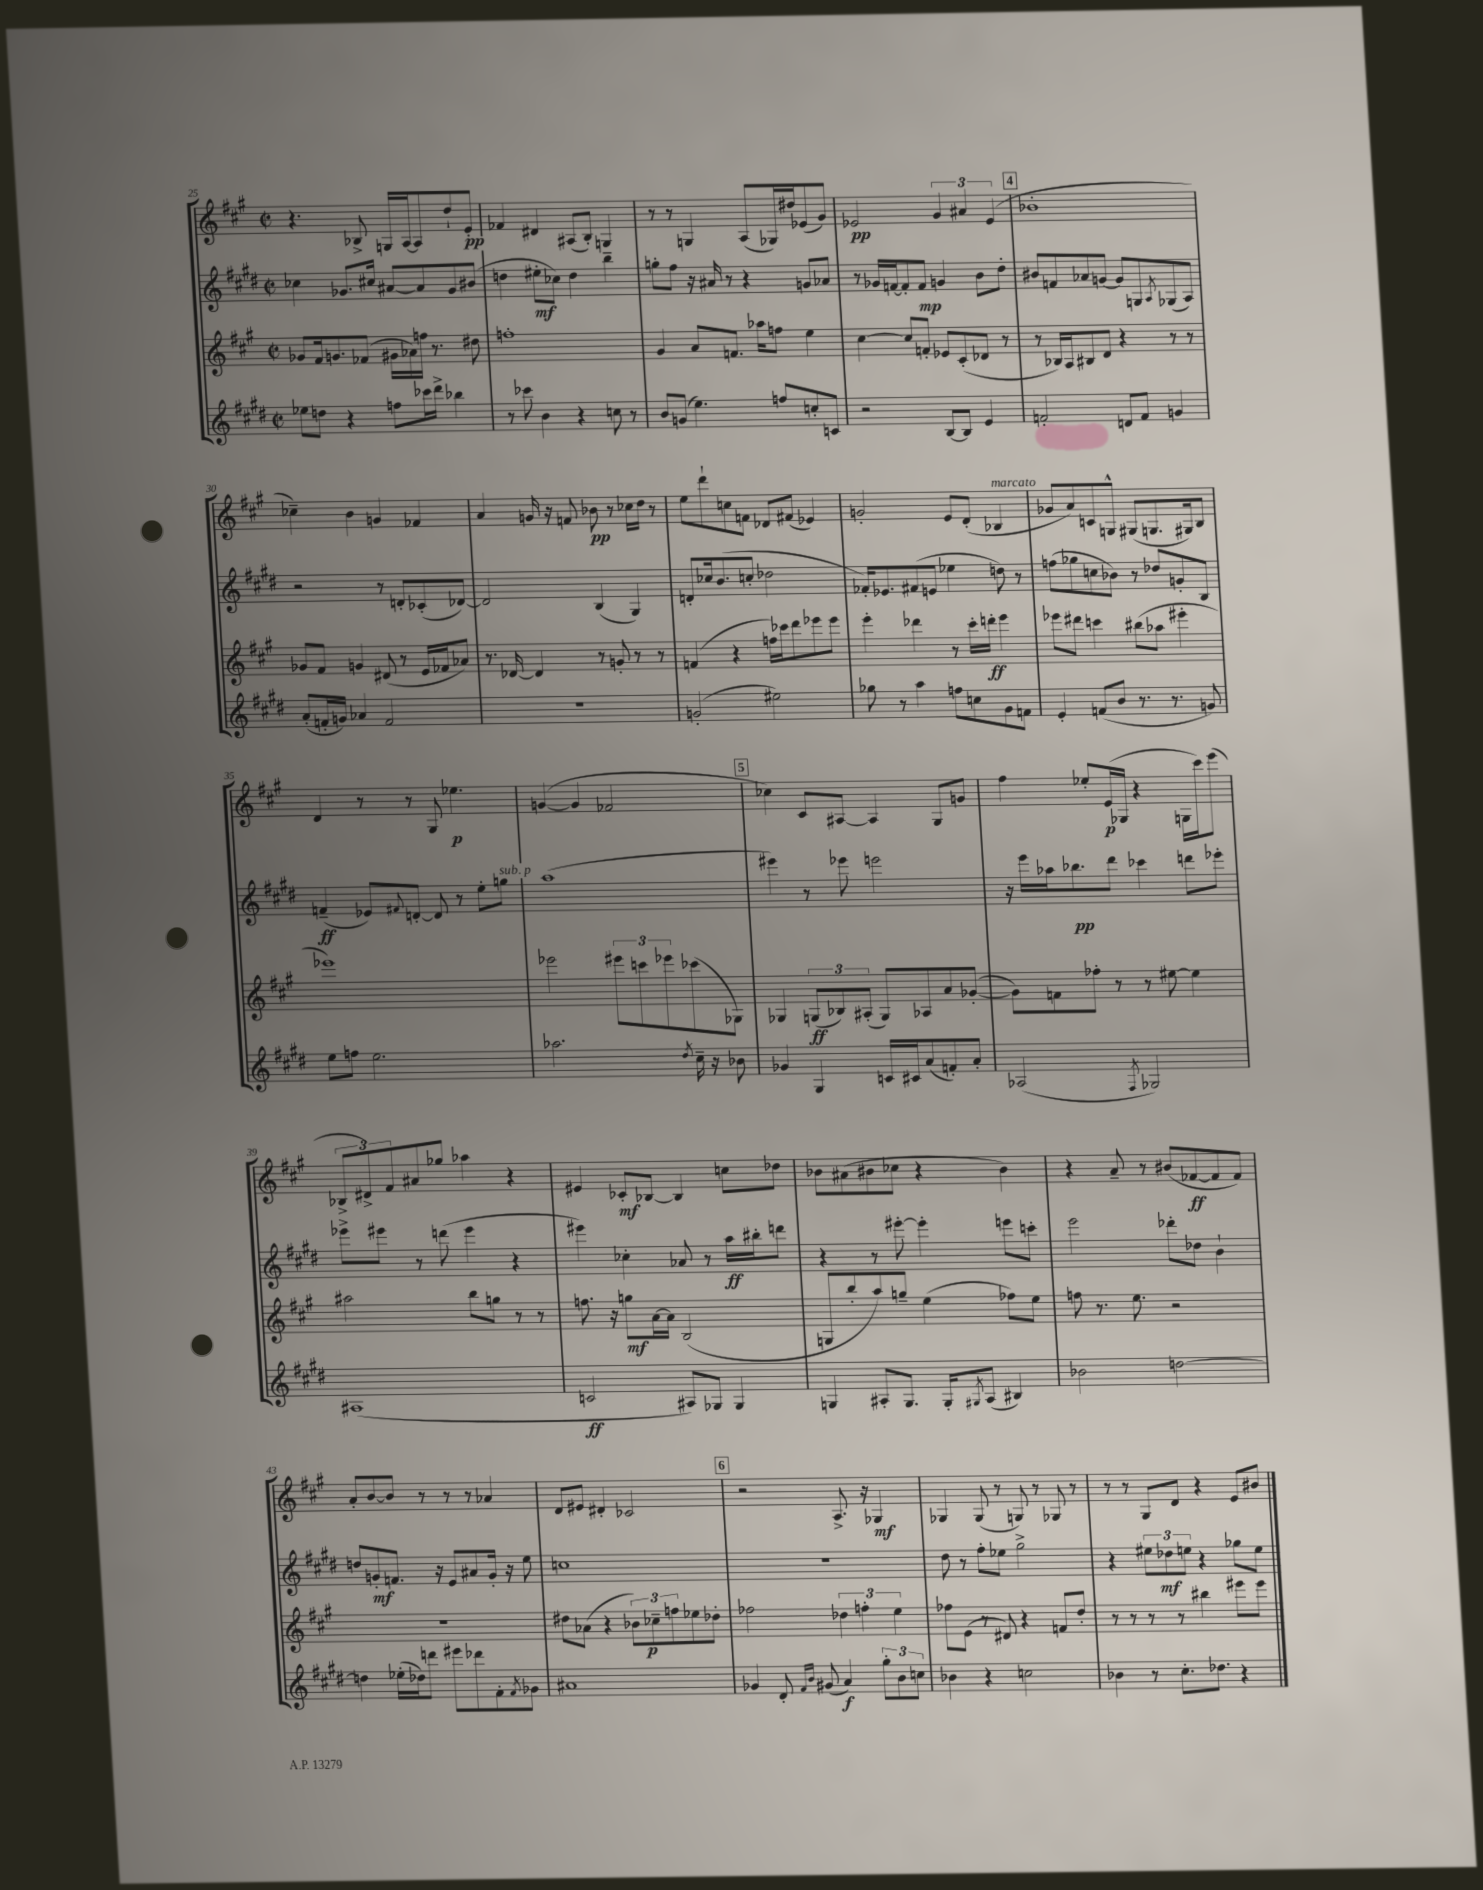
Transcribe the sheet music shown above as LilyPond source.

<<
\new StaffGroup <<
\new Staff = "s0" {
    \clef treble \key a \major \defaultTimeSignature \time 2/2
    r4. bes8-> g16 a16~ a8 d''8-! e'8-.\pp |
    fes'4 dis'4 ais8( b8-.) g4 |
    r8 r8 g4 a8( ges16) dis''16 ees'8( gis'8) |
    ees'2\pp \tuplet 3/2 { gis'4 ais'4 ees'4( } |
    \mark \markup { \box "4" } bes'1-. |
    ces''4--) b'4 g'4 fes'4 |
    a'4 g'16 r16 f'8 bes'8\pp r8 ces''16 d''16 r8 |
    e''8 d'''8-! c''8 f'8 des'8 fis'8( ees'4) |
    g'2-. e'8 d'8-.( bes4^\markup { \italic "marcato" } |
    ges'8 a'8) c'8 g8-^ gis8( g8. gis16) b8 |
    d'4 r8 r8 gis8 ees''4.\p |
    g'4~( g'4 fes'2 |
    \mark \markup { \box "5" } ces''4) cis'8 ais8~ ais4 gis8 g'8 |
    fis''4 ees''8-. e'16\p( ges16 r4 g16 cis'''16) e'''8( |
    \tuplet 3/2 { bes8-> dis'8->) fis'8 } ais'8 ges''8 aes''4 r4 |
    eis'4 ces'8-.\mf bes8~ bes4 c''8 des''8 |
    bes'8 ais'8( bis'8 ces''8 r4 bis'4) |
    r4 a'8-- r8 bis'8( fes'8~\ff fes'8 fes'8) |
    a'8-. b'8~ b'8 r8 r8 r8 aes'4 |
    d'8 eis'8 dis'4-. ces'2 |
    \mark \markup { \box "6" } r2 a8.-> r16 ges4\mf |
    ges4 ges8( r8 g8) r8 ges8 r8 |
    r8 r8 gis8 d'8 r4 e'8 bis'8 \bar "|." |
}
\new Staff = "s1" {
    \clef treble \key e \major \defaultTimeSignature \time 2/2
    ces''4 ges'8. cis''16 ais'8~ ais'8 ges'8 bis'8( |
    d''4 eis''8-.\mf ces''8) d''4 b''4-- |
    g''8-. fis''8 r16 ais'16 r8 r4 g'8 aes'8 |
    r8 ges'16 f'16~ f'8-. f'8\mp g'4 b'8 dis''8-. |
    \mark \markup { \box "4" } bis'8 f'8 aes'8 g'8~ g'8 g8 \acciaccatura { a8 } ges8( a8) |
    r2 r8 d'8-. ces'8-.( des'8~) |
    des'2 b4( gis4) |
    d'8-. ces''16 b'8.( c''8-. des''2 |
    fes'16-.) ees'8. fis'8( e'8 ees''4 d''8) r8 |
    f''8( ges''8 c''8 bes'8) r8 des''8 g'8-. b8 |
    f'4--\ff( ees'8) \appoggiatura { fis'8 } d'8~-. d'8 r8 e''8-. g''8^\markup { \italic "sub. p" } |
    a''1( |
    \mark \markup { \box "5" } eis'''4) r8 ees'''8 e'''2 |
    r16 e'''16 aes''16 bes''8.\pp dis'''8 ces'''4 d'''8 ees'''8-. |
    ees'''8-> eis'''8 r8 d'''8( eis'''4 r4 |
    eis'''4) ces''4-. aes'8 r8 a''16\ff bis''16-. d'''8 |
    r4 r8 eis'''8~-. eis'''4-. e'''8 c'''8-. |
    e'''2 des'''8-. des''8 b'4-! |
    d''8 g'8-.\mf f'8. r16 e'8 ais'8 g'16-. r16 e''8 |
    c''1 |
    \mark \markup { \box "6" } r1 |
    dis''8 r8 fis''8-. ees''8 gis''2-> |
    r4 \tuplet 3/2 { eis''8 des''8\mf e''8 } r4 ges''8 e''8 \bar "|." |
}
\new Staff = "s2" {
    \clef treble \key a \major \defaultTimeSignature \time 2/2
    ges'8 fis'16 g'8. fes'8( gis'16 aes'16) f''16 r8. dis''8 |
    f''1-. |
    gis'4 a'8 f'8. aes''16 f''8 e''4 |
    cis''4~ cis''8 f'8-. ees'8 cis'8-.( des'8 r8 |
    \mark \markup { \box "4" } r8 bes16) a16 bis8 d'8 r4 r8 r8 |
    ges'8 fis'8 g'4 dis'8( r8 e'16 fes'16 aes'8) |
    r8. des'16~ des'4 r8 g'8-. r8 r8 |
    f'4( r4 f''16) ces'''16 d'''8 ees'''8 ees'''8 |
    e'''4-. des'''4 r8 cis'''16-. d'''16-.\ff e'''4 |
    ees'''8 dis'''8 c'''4 bis''8( aes''8 eis'''4-. |
    ees'''1) |
    ees'''2 \tuplet 3/2 { eis'''8 c'''8 ees'''8 } ces'''8( ges8) |
    \mark \markup { \box "5" } ges4 \tuplet 3/2 { g8\ff( bes8) ais8-.( } g8) aes8 a'8 ges'8~-.( |
    ges'8) f'8 fes''8-. r8 r8 eis''8~ eis''4 |
    ais''2 b''8 g''8 r8 r8 |
    f''8. r16 g''8\mf a'16~ a'16 b2( |
    g8 b''8-. a''8) g''8-- e''4( fes''8) e''8 |
    f''8 r8. e''8. r2 |
    R1 |
    dis''8 aes'8( r4 \tuplet 3/2 { bes'8) ces''8--\p f''8 } ees''8 des''8-. |
    \mark \markup { \box "6" } fes''2 \tuplet 3/2 { des''4 f''4-. e''4 } |
    fes''8 e'8( r8 dis'8) r4 f'8 d''8-. |
    r8 r8 r8 r8 bis''4 eis'''8 eis'''8 \bar "|." |
}
\new Staff = "s3" {
    \clef treble \key e \major \defaultTimeSignature \time 2/2
    ees''8 d''8 r4 f''8 ces'''16 dis'''16-> bes''4 |
    r8 ces'''8 b'4 r4 c''8 r8 |
    b'8 g'8( e''4.) f''8 c''8-. c'8 |
    r2 b8~ b8 e'4 |
    \mark \markup { \box "4" } f'2-. d'8 f'8 g'4 |
    a'8-.( f'16-. g'16) aes'4 f'2 |
    r1 |
    g'2-.( eis''2) |
    ges''8 r8 a''4 f''8 c''8 gis'8 f'8 |
    e'4-. f'8( b'8 r8. r8. g'8) |
    e''8 f''8 e''2. |
    aes''2. \acciaccatura { dis''8 } cis''16-- r16 bes'8 |
    \mark \markup { \box "5" } ges'4 gis4 c'16 cis'16 a'8( f'8-.) a'8-. |
    aes2( \acciaccatura { fis8 } ges2) |
    ais1( |
    c'2\ff ais8) ges8 ges4 |
    g4 ais8-. g8. g16-. \acciaccatura { gis8 } ais8( bis4) |
    bes'2 d''2~ |
    d''4 ees''16-.( des''16) d'''8 eis'''8 des'''8 fis'8-. \acciaccatura { fis'8 } ges'8 |
    ais'1 |
    \mark \markup { \box "6" } ges'4 dis'8-. \grace { fis'16 b'16 } gis'8( a'4\f) \tuplet 3/2 { gis''8-. b'8 c''8 } |
    bes'4 r4 c''2 |
    bes'4 r8 cis''8.-. des''8. r4 \bar "|." |
}
>>
>>
\layout { \context { \Score currentBarNumber = #25 } }
